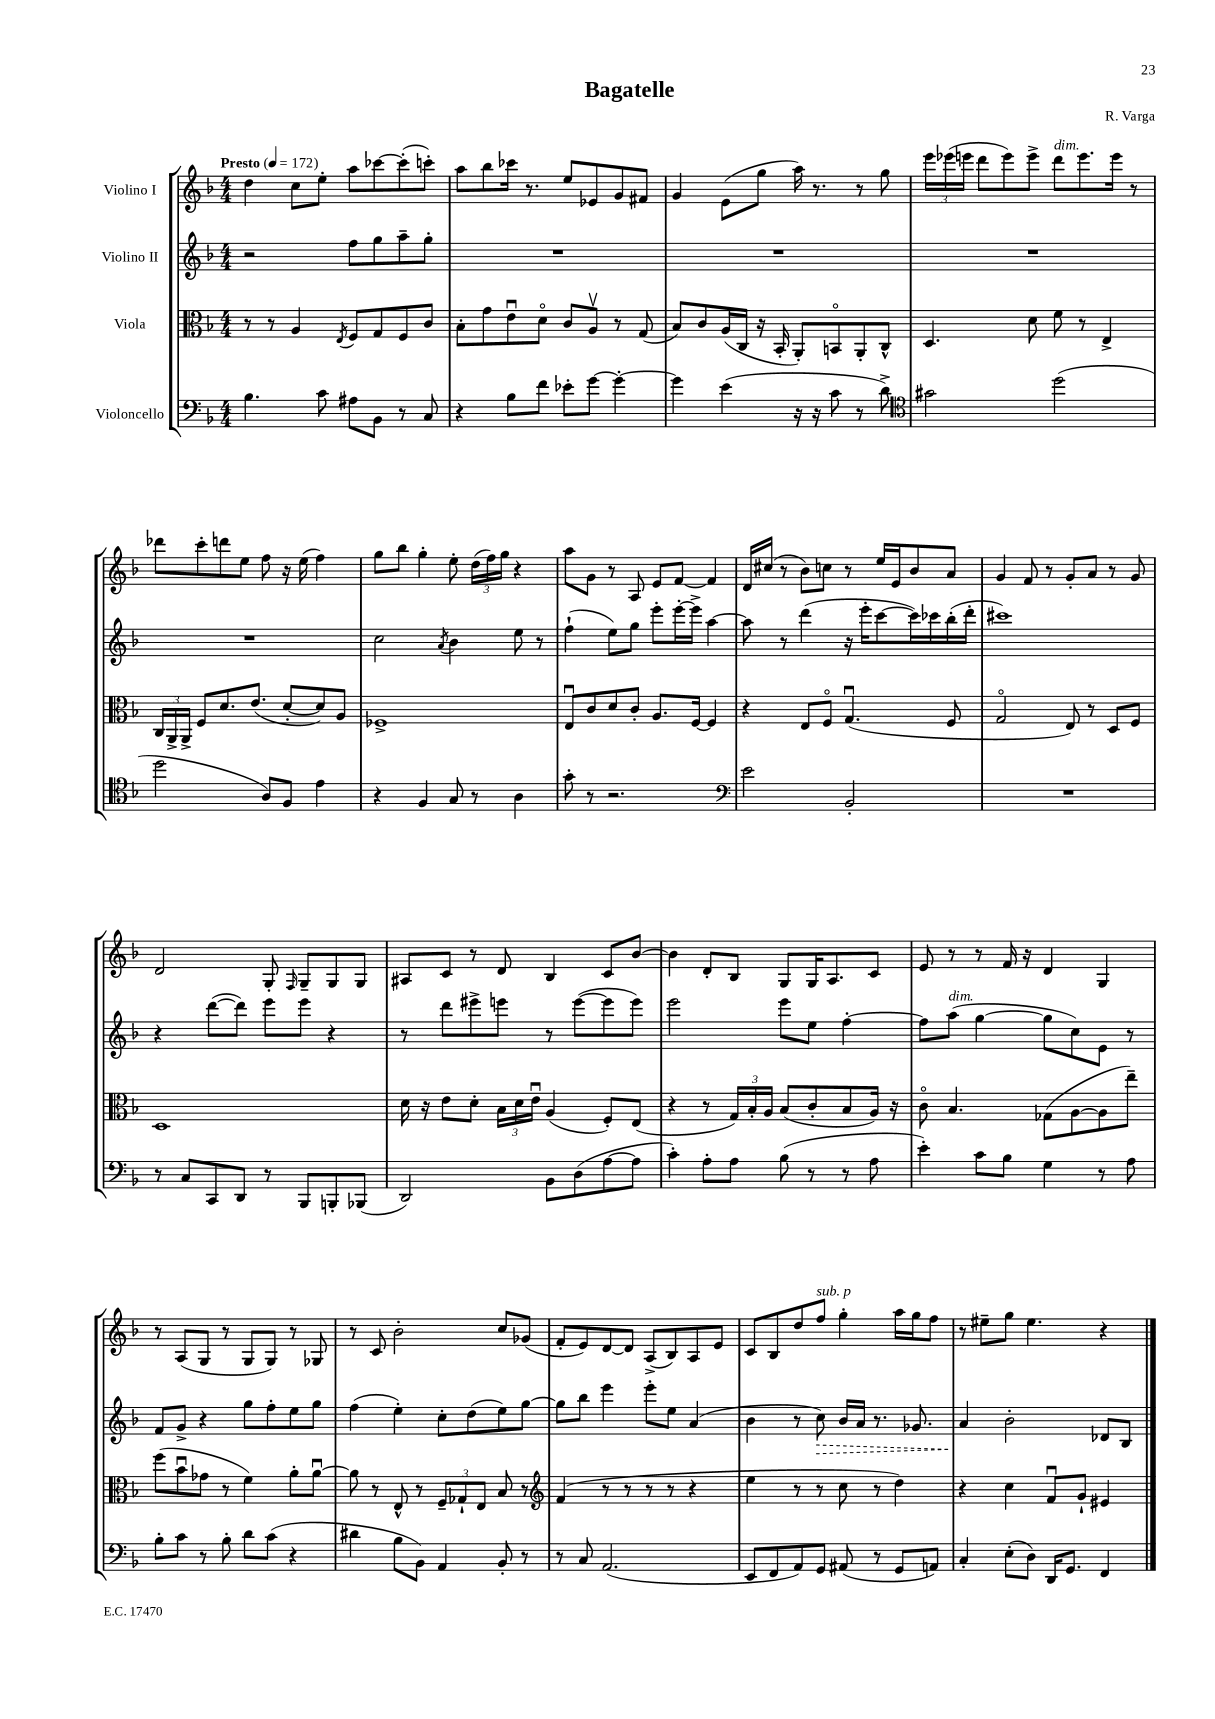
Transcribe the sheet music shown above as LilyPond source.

\header { title = "Bagatelle" composer = "R. Varga" }
<<
\new StaffGroup <<
\new Staff = "s0" \with { instrumentName = "Violino I" } {
    \clef treble \key f \major \numericTimeSignature \time 4/4 \tempo "Presto" 4 = 172
    \autoBeamOff d''4 c''8[ e''8]-. a''8[ ces'''8~ ces'''8-.( c'''8]-.) |
    a''8[ bes''8 ces'''16] r8. e''8[ ees'8 g'8 fis'8] |
    g'4 e'8[( g''8] a''16) r8. r8 g''8 |
    \tuplet 3/2 { e'''16[ ees'''16( e'''16] } d'''8[ e'''8) e'''8]-> d'''8[^\markup { \italic "dim." } e'''8. e'''16] r8 |
    des'''8[ c'''8-. d'''8 e''8] f''8 r16 e''16( f''4) |
    g''8[ bes''8] g''4-. e''8-. \tuplet 3/2 { d''16[( f''16) g''16] } r4 |
    a''8[ g'8] r8 a8 e'8[ f'8]~ f'4 |
    d'16[ cis''16]( r8 bes'8[) c''8] r8 e''16[ e'16 bes'8 a'8] |
    g'4 f'8 r8 g'8[-. a'8] r8 g'8 |
    d'2 g8-. \grace { f16 } g8[-- g8 g8] |
    ais8[ c'8] r8 d'8 bes4 c'8[ bes'8]~ |
    bes'4 d'8[-. bes8] g8[ g16 a8. c'8] |
    e'8 r8 r8 f'16 r16 d'4 g4 |
    r8 a8[( g8] r8 g8[ g8]) r8 ges8 |
    r8 c'8 bes'2-. c''8[ ges'8]( |
    f'8[-. e'8) d'8~ d'8] a8[->( bes8) a8 e'8] |
    c'8[ bes8 d''8 f''8]^\markup { \italic "sub. p" } g''4-. a''16[ g''16 f''8] |
    r8 eis''8[-- g''8] eis''4. r4 \bar "|." |
}
\new Staff = "s1" \with { instrumentName = "Violino II" } {
    \clef treble \key f \major \numericTimeSignature \time 4/4
    \autoBeamOff r2 f''8[ g''8 a''8-- g''8]-. |
    R1 |
    R1 |
    R1 |
    R1 |
    c''2 \acciaccatura { a'8 } bes'4 e''8 r8 |
    f''4-!( e''8[) g''8] e'''8[-. e'''16~-. e'''16]-> a''4~ |
    a''8 r8 d'''4( r16 e'''16[-. c'''8~ c'''16) ces'''16 bes''16-.( d'''16]-. |
    cis'''1) |
    r4 d'''8[~( d'''8]) e'''8[ e'''8] r4 |
    r8 d'''8[ eis'''8-> e'''8] r8 e'''8[~( e'''8 e'''8]) |
    e'''2 e'''8[ e''8] f''4~-. |
    f''8[ a''8]^\markup { \italic "dim." }( g''4~ g''8[ c''8) e'8] r8 |
    f'8[ g'8]-> r4 g''8[ f''8-. e''8 g''8] |
    f''4( e''4-.) c''8[-. d''8( e''8) g''8]~ |
    g''8[ bes''8] e'''4 e'''8[-. e''8] a'4( |
    bes'4 r8 \once \override Hairpin.style = #'dashed-line c''8\>) bes'16[ a'16] r8. ges'8. |
    a'4\! bes'2-. des'8[ bes8] \bar "|." |
}
\new Staff = "s2" \with { instrumentName = "Viola" } {
    \clef alto \key f \major \numericTimeSignature \time 4/4
    \autoBeamOff r8 r8 a4 \acciaccatura { e8 } f8[ g8 f8 c'8] |
    bes8[-. g'8 e'8\downbow d'8]\flageolet c'8[ a8]\upbow r8 g8( |
    bes8[) c'8 a16( c16] r16 bes,16-. a,8[-.) b,8\flageolet a,8-. c8]-^ |
    d4. d'8 f'8 r8 e4-> |
    \tuplet 3/2 { c16[ a,16-> a,16]-> } f8[ d'8. e'8.]( d'8[~-. d'8) a8] |
    fes1-> |
    e8[\downbow c'8 d'8 c'8]-. a8.[ f16]~ f4 |
    r4 e8[ f8]\flageolet g4.\downbow( f8 |
    g2\flageolet e8) r8 d8[ f8] |
    d1 |
    d'16 r16 e'8[ d'8]-. \tuplet 3/2 { bes16[ d'16 e'16]\downbow } a4( f8[-.) e8]( |
    r4 r8 \tuplet 3/2 { g16[) bes16-. a16] } bes8[( c'8-. bes8 a16]) r16 |
    c'8\flageolet bes4. ges8[( a8~ a8 e''8]--) |
    f''8[( bes'8\downbow ges'8] r8 f'4) a'8[-. a'8]~\downbow |
    a'8 r8 e8-^ r8 \tuplet 3/2 { f8[-- ges8-! e8] } bes8 r8 |
    \clef treble f'4( r8 r8 r8 r8 r4 |
    e''4 r8 r8 c''8 r8 d''4) |
    r4 c''4 f'8[\downbow g'8]-! eis'4 \bar "|." |
}
\new Staff = "s3" \with { instrumentName = "Violoncello" } {
    \clef bass \key f \major \numericTimeSignature \time 4/4
    \autoBeamOff bes4. c'8 ais8[ bes,8] r8 c8 |
    r4 bes8[ f'8] ees'8[-. g'8]~ g'4~-. |
    g'4 e'4( r16 r16 c'8 r8 d'8->) |
    \clef tenor gis'2 d''2( |
    d''2 a8[) f8] e'4 |
    r4 f4 g8 r8 a4 |
    g'8-. r8 r2. |
    \clef bass e'2 bes,2-. |
    R1 |
    r8 c8[ c,8 d,8] r8 bes,,8[ b,,8-. bes,,8]( |
    d,2) bes,8[ d8( a8~ a8] |
    c'4-.) a8[-. a8] bes8( r8 r8 a8 |
    e'4-.) c'8[ bes8] g4 r8 a8 |
    bes8[-. c'8] r8 bes8-. d'8[ c'8]( r4 |
    dis'4 bes8[ bes,8]) a,4 bes,8-. r8 |
    r8 c8 a,2.( |
    e,8[ f,8 a,8) g,8] ais,8( r8 g,8[ a,8]) |
    c4-. e8[-.( d8]) d,16[ g,8.] f,4 \bar "|." |
}
>>
>>
\layout { \context { \Score \remove "Bar_number_engraver" } }
